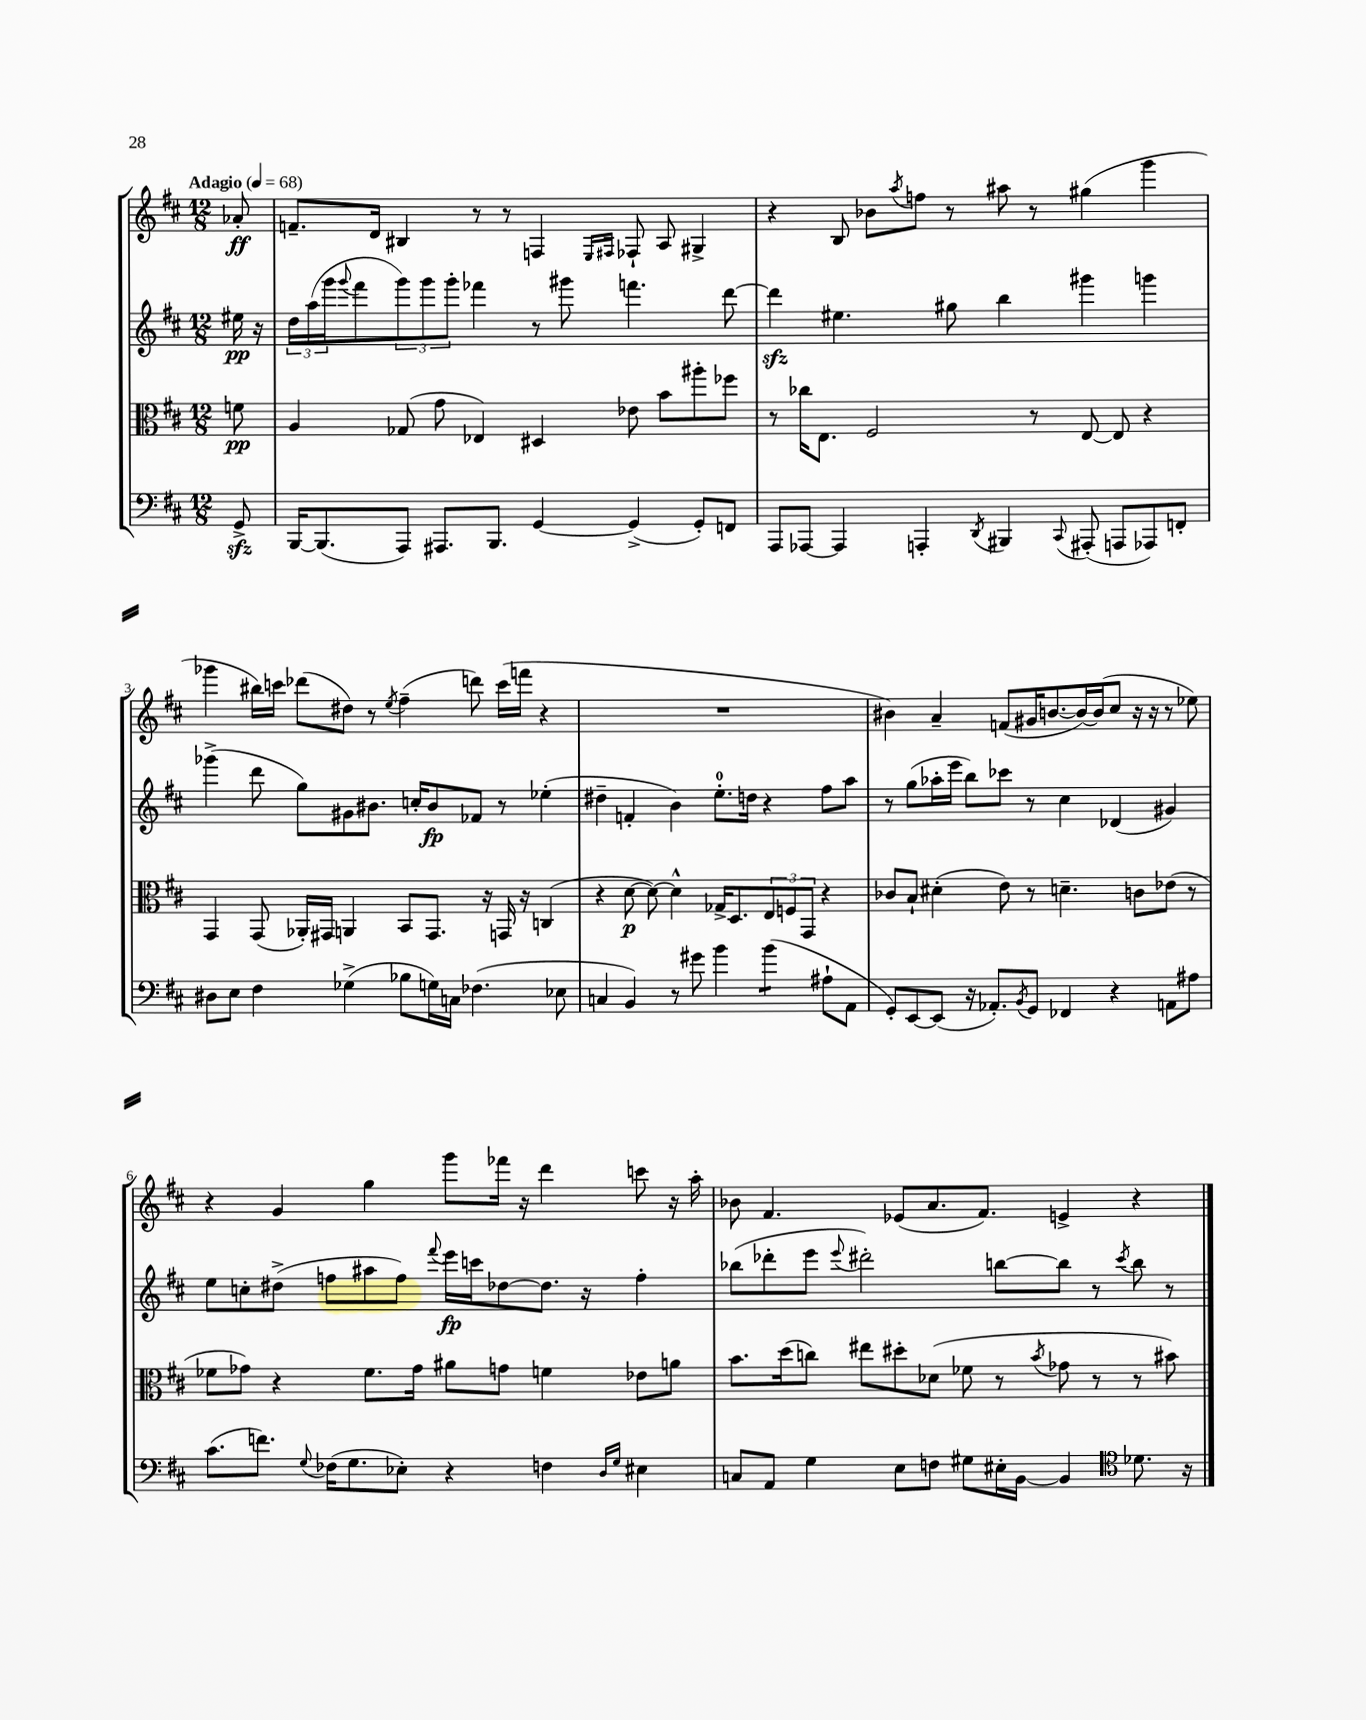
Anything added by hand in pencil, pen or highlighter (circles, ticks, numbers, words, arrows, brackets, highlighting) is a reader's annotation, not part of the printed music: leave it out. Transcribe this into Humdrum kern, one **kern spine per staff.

**kern	**kern	**kern	**kern
*staff4	*staff3	*staff2	*staff1
*clefF4	*clefC3	*clefG2	*clefG2
*k[f#c#]	*k[f#c#]	*k[f#c#]	*k[f#c#]
*M12/8	*M12/8	*M12/8	*M12/8
*MM68	*MM68	*MM68	*MM68
8GG^/	8f\	16ee#\	8a-'/
.	.	16r	.
=	=	=	=
[16BBB/LK	4A/	24dd\LL	8.f~/L
.	.	(24aa\	.
(8.BBB/]	.	.	.
.	.	24ggg\J	.
.	.	8qqggg/	.
.	.	8fff#\	.
.	.	.	16d/Jk
8AAA/J)	(8G-/	12ggg\)	4B#/
.	.	12ggg\	.
8.AAA#/L	8g\	.	.
.	.	12ggg'\J	.
.	4E-/)	4fff-\	8r
8.BBB/J	.	.	.
.	.	.	8r
[4GG/	4D#/	8r	4F/
.	.	8ggg#\	.
.	.	.	16qqE/LL
.	.	.	16qqF#/JJ
(4GG^/]	8e-\	4.fff\	8F-`/
.	8b\L	.	8A/
8GG'/L)	8aa#'\	.	4G#^/
8FF/J	8ff-\J	[8ddd\	.
=	=	=	=
8AAA/L	8r	4ddd\]	4r
[8AAA-/J	16cc-\LK	.	.
.	8.E\J	.	.
4AAA-/]	.	4.ee#\	8B/
.	2F#/	.	8b-\L
.	.	.	8qaa/
4AAA'/	.	.	8ff\J
.	.	8gg#\	8r
8qDD/	.	.	.
4BBB#/	.	4bb\	8aa#\
.	8r	.	8r
8qqCC#/	.	.	.
(8AAA#'/	[8E/	4ggg#\	(4gg#\
8AAA/L	8E/]	.	.
8AAA-/)	4r	4ggg\	4ggg\
8FF'/J	.	.	.
=	=	=	=
8D#\L	4GG/	(4ggg-^\	4ggg-\
8E\J	.	.	.
4F#\	(8GG/	8ddd\	16bb#\LL)
.	.	.	16ccc\JJ
.	16AA-'/LL)	8gg\L)	(8ddd-\L
.	16GG#/JJ	.	.
(4G-^\	4AA/	8g#\	8dd#\J)
.	.	8.b#\J	8r
.	.	.	8qee/
8B-\L	8BB/L	.	(4ff#~\
.	.	16cc'/LK	.
16G\L)	8.GG#/J	8b#/	.
16C\JJ	.	.	.
(4.F-\	.	8f-/J	8ddd\)
.	16r	.	.
.	16GG/	8r	(16ccc\LL
.	16r	.	16fff\JJ
.	(4C/	(4ee-'\	4r
8E-\	.	.	.
=	=	=	=
4C/	4r	4dd#~\	1.r
4BB/)	[8d\	4f'/	.
.	8d\_)	.	.
8r	4d^^\]	4b\)	.
8g#\	.	.	.
4b\	16G-^/LK	8.ee'\L	.
.	8.D/	.	.
.	.	16dd\Jk	.
(4b\	12E/	4r	.
.	12F/	.	.
.	12GG/J	.	.
8A#`\L	4r	8ff#\L	.
8AA\J	.	8aa\J	.
=	=	=	=
8GG'/L)	8c-/L	8r	4b#\)
[8EE/	8B`/J	(8gg\L	.
(8EE/]J	(4d#'\	16aa-'\L	4a~/
.	.	16eee\JJ	.
16r	.	8bb\L)	.
8.AA-'/L)	.	.	.
.	8e\)	8ccc-\J	(8f/L
8qBB/	.	.	.
8GG/J	8r	8r	16g#/K
.	.	.	[8.b/
4FF-/	4.d~\	4cc#\	.
.	.	.	16b/_L)
.	.	.	(16b/]J
4r	.	(4d-/	8cc#/J
.	8c\L	.	16r
.	.	.	16r
8AA\L	(8e-\J	4g#/)	8r
8A#\J	8r	.	8ee-\)
=	=	=	=
(8.c#\L	8f-\L	8ee\L	4r
.	8g-\J)	8cc'\	.
8.f\J)	.	.	.
.	4r	(8dd#^\J	4g/
8qqG/	.	.	.
(16F-\LK	.	8ff\L	.
8.G\	.	.	.
.	8.f-\L	8aa#\	4gg\
8E-'\J)	.	8ff\J)	.
.	16g-\Jk	.	.
.	.	8qqfff#/	.
4r	8a#\L	16eee\LL	8ggg\L
.	.	16ccc\J	.
.	8g\J	[8dd-\	16fff-\Jk
.	.	.	16r
4F\	4f\	8.dd-\]J	4ddd\
.	.	16r	.
16qqD/LL	.	.	.
16qqG/JJ	.	.	.
4E#\	8e-\L	4ff'\	8ccc\
.	8a\J	.	16r
.	.	.	16aa'\
=	=	=	=
8C/L	8.b\L	(8bb-\L	8b-\
8AA/J	.	8ddd-'\	4.f#/
.	(16dd\k	.	.
4G\	8cc\J)	8eee\J	.
.	.	8qqeee/	.
.	8ee#\L	2ddd#'\)	.
8E\L	8dd#'\	.	(8e-/L
8F\J	(8d-\J	.	8.a/
8G#\L	8f-\	.	.
.	.	.	8.f#/J)
16E#'\L	8r	[8bb\L	.
[16BB\JJ	.	.	.
.	8qb/	.	.
4BB/]	8g-\	8bb\]J	4e^/
.	8r	8r	.
*clefC4	*	*	*
.	.	8qccc#/	.
8.d-\	8r	8bb\	4r
.	8b#\)	8r	.
16r	.	.	.
==	==	==	==
*-	*-	*-	*-
